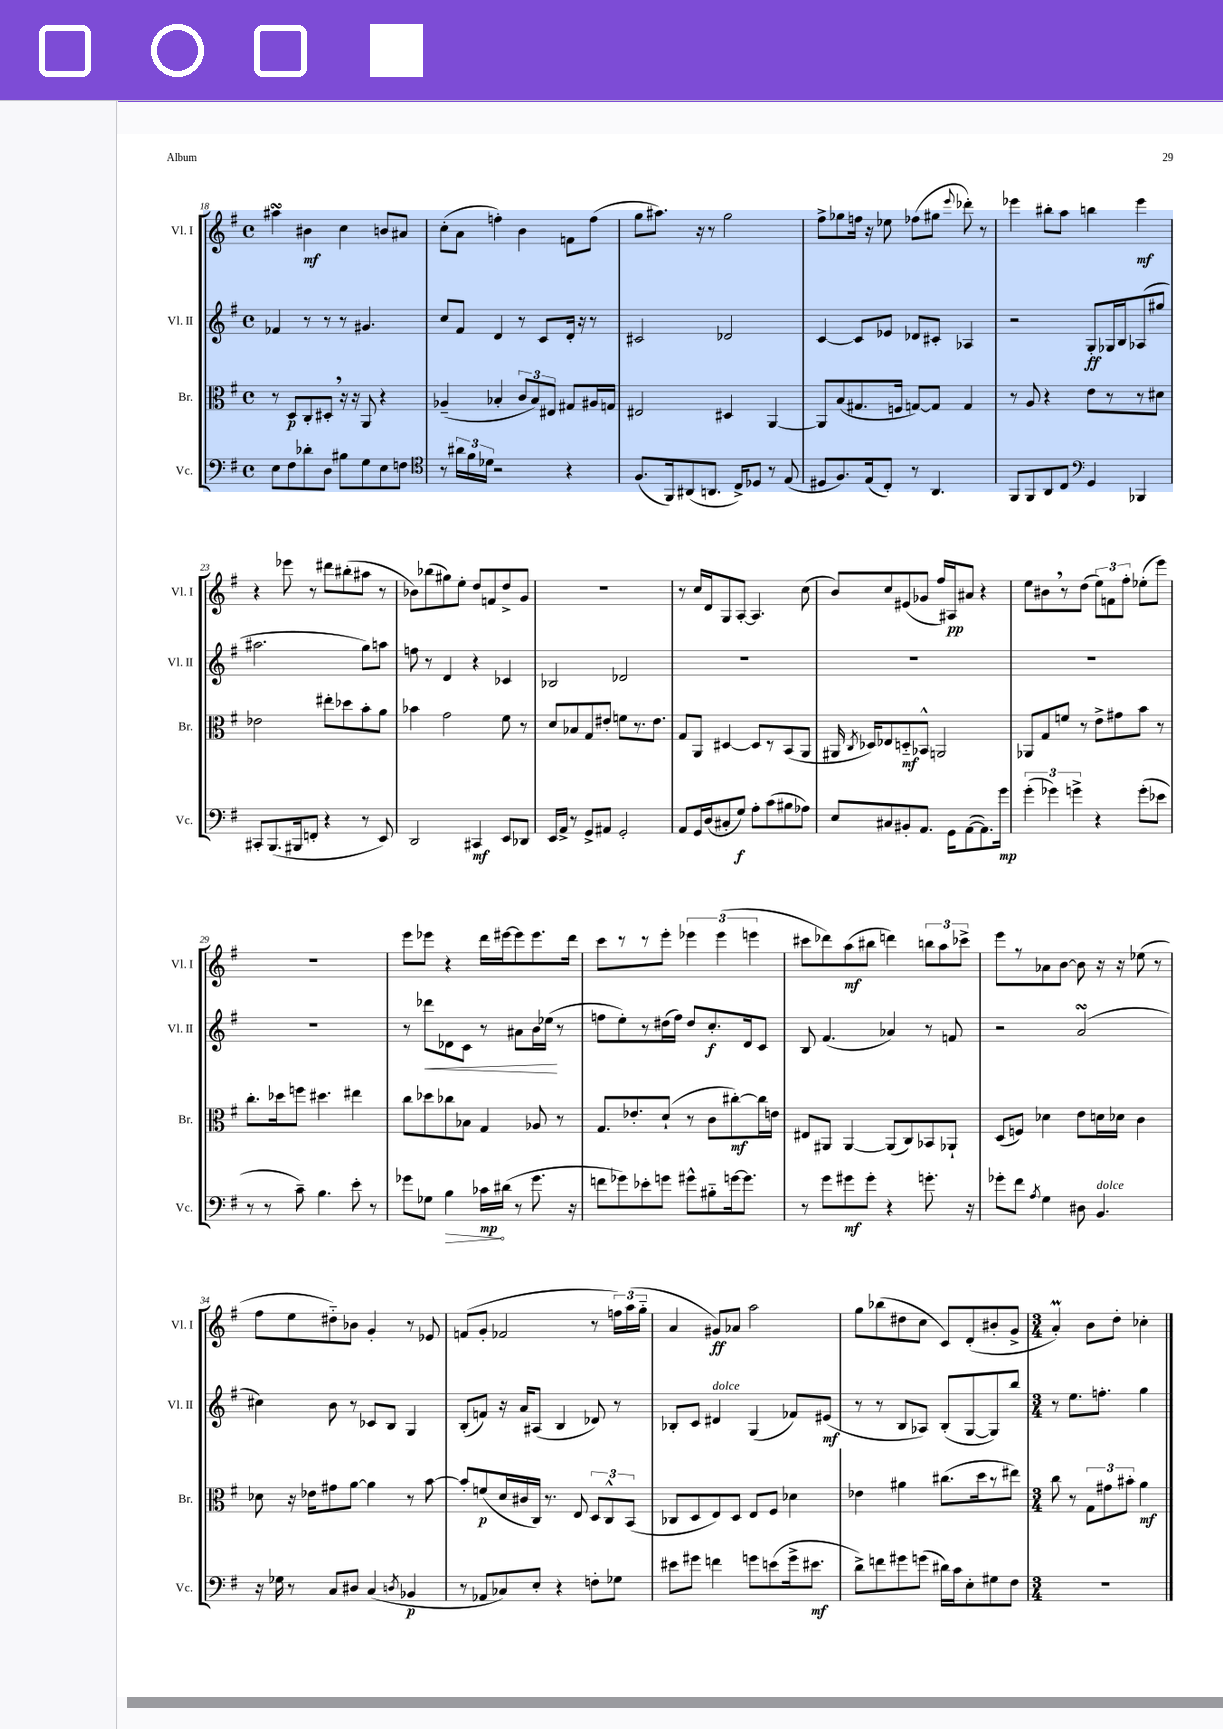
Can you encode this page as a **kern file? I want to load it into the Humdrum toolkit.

**kern	**dynam	**kern	**dynam	**kern	**dynam	**kern	**dynam
*part4	*part4	*part3	*part3	*part2	*part2	*part1	*part1
*staff4	*staff4	*staff3	*staff3	*staff2	*staff2	*staff1	*staff1
*I"Vc.	*	*I"Br.	*	*I"Vl. II	*	*I"Vl. I	*
*I'Vc.	*	*I'Br.	*	*I'Vl. II	*	*I'Vl. I	*
*clefF4	*	*clefC3	*	*clefG2	*	*clefG2	*
*k[f#]	*	*k[f#]	*	*k[f#]	*	*k[f#]	*
*M4/4	*	*M4/4	*	*M4/4	*	*M4/4	*
*met(c)	*	*met(c)	*	*met(c)	*	*met(c)	*
=18	=18	=18	=18	=18	=18	=18	=18
8E\L	.	8r	.	4f-X/	.	4aa#XsSsS\	.
8F#\	.	8D/L	p	.	.	.	.
8d-X'\	.	8C'/	.	8r	.	4b#X\	mf
8D\J	.	8D#X',/J	.	8r	.	.	.
8B#X\L	.	16r	.	8r	.	4cc\	.
.	.	16r	.	.	.	.	.
8G\	.	8AA/	.	4.g#X/	.	.	.
8E\	.	4r	.	.	.	8bn/L	.
8Fn\J	.	.	.	.	.	8a#X/J	.
=19	=19	=19	=19	=19	=19	=19	=19
*clefC4	*	*	*	*	*	*	*
8r	.	(4A-X~/	.	8cc/L	.	(8cc'\L	.
24a#X\LL	.	.	.	8f#/J	.	8a\J	.
24f#\	.	.	.	.	.	.	.
24d-X\JJ	.	.	.	.	.	.	.
2r	.	4B-X'/	.	4d/	.	4ffn'\)	.
.	.	12c/L	.	8r	.	4b\	.
.	.	12B-/)	.	.	.	.	.
.	.	.	.	8c/L	.	.	.
.	.	12E#X/J	.	.	.	.	.
4r	.	8G#X/L	.	16d'/Jk	.	8fn\L	.
.	.	.	.	16r	.	.	.
.	.	16A#X/L	.	8r	.	(8ff\J	.
.	.	16Gn/JJ	.	.	.	.	.
=20	=20	=20	=20	=20	=20	=20	=20
(8.F#/L	.	2E#X/	.	2c#X/	.	8gg\L	.
.	.	.	.	.	.	8.aa#X\J)	.
16FF#/k)	.	.	.	.	.	.	.
(8AA#X/	.	.	.	.	.	.	.
.	.	.	.	.	.	16r	.
8.AAn/J	.	.	.	.	.	8r	.
.	.	4D#X/	.	2d-X/	.	2gg\	.
16C^/KL)	.	.	.	.	.	.	.
8D-X/J	.	.	.	.	.	.	.
8r	.	[4AA/	.	.	.	.	.
(8E/	.	.	.	.	.	.	.
=21	=21	=21	=21	=21	=21	=21	=21
8D#X/L	.	8AA/L]	.	[4c/	.	8ff#^\L	.
8.F#/)	.	(8B/	.	.	.	8gg-X\	.
.	.	8.G#X/	.	8c/L]	.	16ffn\Jk	.
(16E/k	.	.	.	.	.	16r	.
8C'/J)	.	.	.	8e-X/J	.	8ee-X\	.
.	.	16Fn/Jk	.	.	.	.	.
8r	.	[8Gn/L)	.	8d-X/L	.	(8ff-X\L	.
4.AA/	.	8G/J]	.	8c#X'/J	.	8gg#X\J	.
.	.	.	.	.	.	8qqeee/	.
.	.	4G/	.	4A-X/	.	8ddd-X'\)	.
.	.	.	.	.	.	8r	.
=22	=22	=22	=22	=22	=22	=22	=22
8FF#/L	.	8r	.	2r	.	4eee-X\	.
8FF#/	.	8A/	.	.	.	.	.
8AA/	.	4r	.	.	.	8bb#X'\L	.
8C/J	.	.	.	.	.	8aa\J	.
*clefF4	*	*	*	*	*	*	*
4GG/	.	8e\L	.	8G'/L	ff	4bbn\	.
.	.	8r	.	16G-X/L	.	.	.
.	.	.	.	16B/J	.	.	.
4BBB-X/	.	8r	.	(8A-X/	.	4eee-\	mf
.	.	8d#X\J	.	8gg#X/J	.	.	.
!!LO:LB:g=z
=23	=23	=23	=23	=23	=23	=23	=23
8CC#X'/L	.	2e-X\	.	2.aa#X\	.	4r	.
(8.BBB/	.	.	.	.	.	.	.
.	.	.	.	.	.	8eee-X\	.
16BBB#X/k	.	.	.	.	.	.	.
8FFn'/J	.	.	.	.	.	8r	.
4r	.	8ee#X'\L	.	.	.	8ddd#X\L	.
.	.	8dd-X\	.	.	.	(8bb#X'\	.
8r	.	8b'\	.	8gg\L)	.	8aa#X\J	.
8EE/)	.	8a\J	.	8aan\J	.	8r	.
=24	=24	=24	=24	=24	=24	=24	=24
2DD/	.	4b-X\	.	8ffn\	.	8b-X\L)	.
.	.	.	.	8r	.	(8bb-X\	.
.	.	2g\	.	4d/	.	8gg#X\)	.
.	.	.	.	.	.	8ee'\J	.
4CC#X/	mf	.	.	4r	.	8dd/L	.
.	.	.	.	.	.	8fn/	.
8EE/L	.	8f#\	.	4c-X/	.	8dd^/	.
8DD-X/J	.	8r	.	.	.	8g/J	.
=25	=25	=25	=25	=25	=25	=25	=25
16EE/LL	.	8d/L	.	2B-X/	.	1r	.
16AA^/JJ	.	.	.	.	.	.	.
8r	.	8B-X/	.	.	.	.	.
8GG^/L	.	8G/	.	.	.	.	.
8AA#X/J	.	8e#X'/J	.	.	.	.	.
2GG'/	.	8fn\L	.	2d-X/	.	.	.
.	.	8.r	.	.	.	.	.
.	.	8.e#\J	.	.	.	.	.
=26	=26	=26	=26	=26	=26	=26	=26
8AA/L	.	8G/L	.	1r	.	8r	.
16GG/L	.	8AA/J	.	.	.	16cc/LL	.
(16D/J	.	.	.	.	.	16d/J	.
8C#X'/	.	[4D#X/	.	.	.	8G/	.
8G/J)	f	.	.	.	.	[8A'/J	.
8A'\L	.	8D#/L]	.	.	.	4.A/]	.
(8c\	.	8r	.	.	.	.	.
8B#X\	.	(8BB/	.	.	.	.	.
8A-X\J)	.	8AA/J	.	.	.	(8cc\	.
=27	=27	=27	=27	=27	=27	=27	=27
8E/L	.	16AA#X/	.	1r	.	8b/L)	.
.	.	8qC/	.	.	.	.	.
.	.	16D-X/KL)	.	.	.	.	.
8C#X/	.	8E-X/	.	.	.	8cc/	.
8BB#X'/	.	8Dn/	mf	.	.	(8e#X/	.
8.AA/J	.	8BB-X^^/J	.	.	.	8g-X/J	.
.	.	2AAn/	.	.	.	16ff#/LL)	.
16GG\KL	.	.	.	.	.	16A#X/J	pp
([8AA\	.	.	.	.	.	8a#X/J	.
8.AA\])	.	.	.	.	.	4r	.
16g\Jk	mp	.	.	.	.	.	.
=28	=28	=28	=28	=28	=28	=28	=28
(6g'\	.	8AA-X/L	.	1r	.	8ee\L	.
.	.	8G/	.	.	.	8b#X,\	.
6g-X\)	.	.	.	.	.	.	.
.	.	8fn/J	.	.	.	8r	.
6gn^\	.	.	.	.	.	.	.
.	.	8r	.	.	.	(8dd\J	.
4r	.	8e^\L	.	.	.	12ee\L)	.
.	.	.	.	.	.	12fn\	.
.	.	8g#X\	.	.	.	.	.
.	.	.	.	.	.	12ff#'\J	.
(8g'\L	.	8b\J	.	.	.	(8ee-X'\L	.
8e-X\J	.	8r	.	.	.	8eee\J)	.
!!LO:LB:g=z
=29	=29	=29	=29	=29	=29	=29	=29
8r	.	8.cc'\L	.	1r	.	1r	.
8r	.	.	.	.	.	.	.
.	.	16dd-X\k	.	.	.	.	.
8c~\)	.	8ffn\J	.	.	.	.	.
4.B\	.	4.dd#X\	.	.	.	.	.
8e'\	.	4ee#X\	.	.	.	.	.
8r	.	.	.	.	.	.	.
=30	=30	=30	=30	=30	=30	=30	=30
8g-X\L	.	8cc\L	.	8r	.	8eee\L	.
!	!	!	!	!	!LO:HP:b	!	!
8G-X\J	.	8dd-X\	.	8ddd-X\L	<	8eee-X\J	.
!	!LO:HP:b	!	!	!	!	!	!
4B\	>	8cc-X\	.	8d-X\	.	4r	.
.	.	8B-X\J	.	8c\J	.	.	.
16c-X\LL	mp	4G/	.	8r	.	16ddd\LL	.
(16d#X\JJ	]	.	.	.	.	[16eee#X\J	.
8r	.	.	.	8a#X\L	.	8eee#\]	.
8.g-\	.	8A-X/	.	16b\L	.	8.eee#\	.
.	.	.	.	(16ee-X\JJ	.	.	.
.	.	8r	.	8r	[	.	.
16r	.	.	.	.	.	16ddd\Jk	.
=31	=31	=31	=31	=31	=31	=31	=31
8fn\L	.	8.G/L	.	8ffn\L	.	8ccc\L	.
8g-X\)	.	.	.	8ee'\)	.	8r	.
.	.	8.e-X'/	.	.	.	.	.
8e-X'\	.	.	.	8r	.	8r	.
8gn\J	.	(8d`/J	.	(16dd#X\L	.	8eee'\J	.
.	.	.	.	16ff\JJ)	.	.	.
8g#X^^\L	.	8r	.	8dd#/L	.	6eee-X\	.
8B#X\	.	8c\L	.	8.cc'/	f	.	.
.	.	.	.	.	.	(6eee-\	.
[16gn\k	.	[8cc#X'\)	mf	.	.	.	.
8.g\J]	.	.	.	16d/k	.	.	.
.	.	.	.	.	.	6eeen\	.
.	.	16cc#\L]	.	8c/J	.	.	.
.	.	16en\JJ	.	.	.	.	.
=32	=32	=32	=32	=32	=32	=32	=32
8r	.	8E#X/L	.	8B/	.	8ccc#X\L	.
8g\L	.	8AA#X/J	.	(4.f#/	.	8ddd-X\)	.
8g#X\	mf	[4AA#/	.	.	.	(8aa\	mf
8g#'\J	.	.	.	.	.	8bb#X\J	.
4r	.	(8AA#/L]	.	4a-X/)	.	4dddn\)	.
.	.	8C/)	.	.	.	.	.
8.gn'\	.	8BB-X/	.	8r	.	12bbn\L	.
.	.	.	.	.	.	12aa\	.
.	.	8AA-X`/J	.	8fn/	.	.	.
.	.	.	.	.	.	12ccc-X^\J	.
16r	.	.	.	.	.	.	.
=33	=33	=33	=33	=33	=33	=33	=33
8g-X'\L	.	(8D/L	.	2r	.	8eee\L	.
8f#\J	.	8Fn/J)	.	.	.	8r	.
8qA/	.	.	.	.	.	.	.
4G\	.	4d-X\	.	.	.	8a-X\	.
.	.	.	.	.	.	[8b\J	.
8D#X\	.	8e\L	.	(2asSSS/	.	8b\]	.
!LO:TX:a:i:t=dolce	!	!	!	!	!	!	!
4.BB/	.	16dn\L	.	.	.	16r	.
.	.	16d-X\JJ	.	.	.	16r	.
.	.	4c\	.	.	.	(8ee-X\	.
.	.	.	.	.	.	8r	.
!!LO:LB:g=z
=34	=34	=34	=34	=34	=34	=34	=34
16r	.	8d-X\	.	4cc#X\)	.	8ff#\L	.
16G-X\	.	.	.	.	.	.	.
8r	.	16r	.	.	.	8ee\	.
.	.	16e-X\KL	.	.	.	.	.
8C/L	.	8g#X\	.	8b\	.	8dd#X\)	.
8D#X/J	.	[8a\J	.	8r	.	8b-X\J	.
(4C/	.	4a\]	.	8c-X/L	.	4g'/	.
.	.	.	.	8B/J	.	.	.
8qDn/	.	.	.	.	.	.	.
4BB-X/	p	8r	.	4G/	.	8r	.
.	.	[8b\	.	.	.	8e-X/	.
=35	=35	=35	=35	=35	=35	=35	=35
8r	.	8b'/L]	.	(8B'/L	.	(8fn/L	.
8AA-X/L	.	(8fn/	p	8fn/J)	.	8g'/J	.
8C-X/)	.	16d/L	.	16r	.	2f-X/	.
.	.	16c#X/	.	16a/KL	.	.	.
8E'/J	.	16C/JJ)	.	(8A#X/J	.	.	.
.	.	8.r	.	.	.	.	.
4r	.	.	.	4B/	.	.	.
.	.	8E/	.	.	.	.	.
8Fn'\L	.	12D/L	.	8d-X/)	.	8r	.
.	.	12C^^/	.	.	.	.	.
8G-X\J	.	.	.	8r	.	24ffn\LL)	.
.	.	(12BB/J	.	.	.	(24aa\	.
.	.	.	.	.	.	24gg\JJ	.
=36	=36	=36	=36	=36	=36	=36	=36
8e#X\L	.	8C-X/L	.	8B-X'/L	.	4a/	.
8g#X\J	.	8D/	.	8c/J	.	.	.
!	!	!	!	!LO:TX:a:i:t=dolce	!	!	!
4fn\	.	8E/)	.	4d#X/	.	8g#X/L)	ff
.	.	8D/J	.	.	.	8a-X/J	.
8gn\L	.	8E/L	.	(4G/	.	2aa\	.
(8en\	.	8F#/J	.	.	.	.	.
16g^\k	.	4d-X\	.	8f-X/L)	.	.	.
8.e#X\J	mf	.	.	.	.	.	.
.	.	.	.	(8e#X/J	mf	.	.
=37	=37	=37	=37	=37	=37	=37	=37
8d^\L)	.	4e-X\	.	8r	.	8gg\L	.
8fn\	.	.	.	8r	.	(8bb-X\	.
8g#X\	.	4a#X\	.	8B/L	.	8dd#X\	.
(8gn\J	.	.	.	8A-X/J)	.	8cc\J	.
16d#X\LL)	.	(8.cc#X\L	.	(8B'/L	.	8c/L)	.
16c\J	.	.	.	.	.	.	.
8E'\	.	.	.	[8G/	.	(8d'/	.
.	.	16dd\k	.	.	.	.	.
8G#X\	.	8r	.	8G/])	.	8b#X'/	.
8F#\J	.	8ee#X\J)	.	8bb/J	.	8g^/J	.
=38	=38	=38	=38	=38	=38	=38	=38
*M3/4	*	*M3/4	*	*M3/4	*	*M3/4	*
2.r	.	8cc\	.	8r	.	4aM'/)	.
.	.	8r	.	8.ee\L	.	.	.
.	.	12G\L	.	.	.	8b\L	.
.	.	.	.	8.ffn'\J	.	.	.
.	.	12g#X\	.	.	.	.	.
.	.	.	.	.	.	8dd'\J	.
.	.	12b#X'\J	.	.	.	.	.
.	.	4a\	mf	4gg\	.	4cc-X'\	.
==	==	==	==	==	==	==	==
*-	*-	*-	*-	*-	*-	*-	*-
